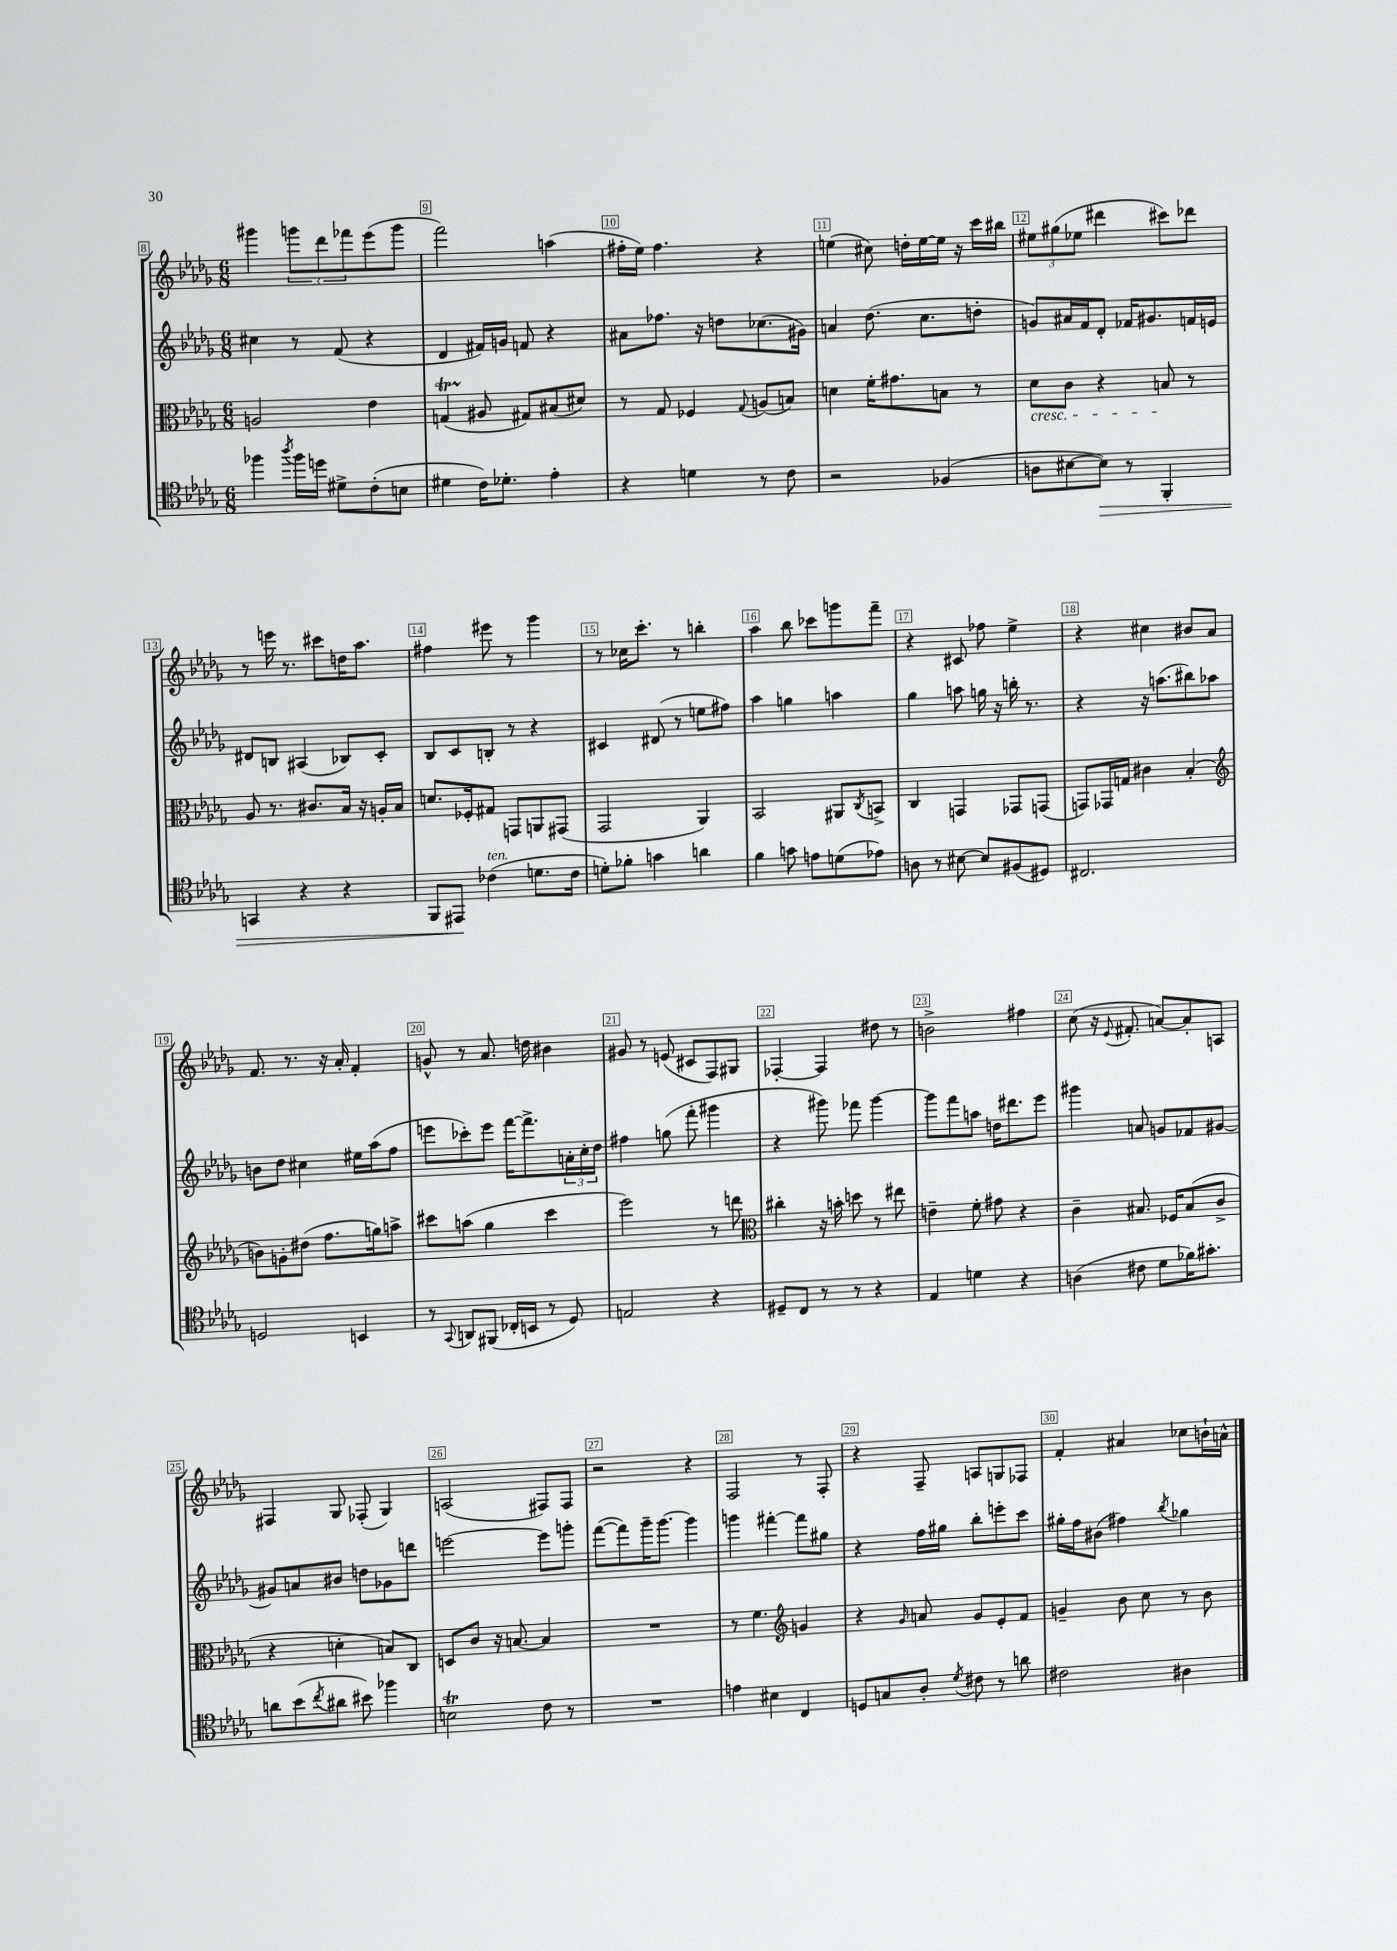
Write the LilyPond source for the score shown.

<<
\new StaffGroup <<
\new Staff = "s0" {
    \clef treble \key des \major \numericTimeSignature \time 6/8
    gis'''4 \tuplet 3/2 { g'''8 des'''8 fes'''8 } ees'''8( g'''8 |
    f'''2) a''4( |
    fis''16-. ees''16) fis''4. r4 |
    e''4( cis''8) d''16-. e''16~ e''16 r16 c'''16 bis''16 |
    \tuplet 3/2 { eis''8 gis''8( ees''8 } dis'''4 cis'''8) des'''8 |
    r8 e'''16 r8. cis'''8 d''16 aes''8. |
    fis''4 eis'''8 r8 ges'''4 |
    r8 ces''16 c'''8.-. r8 b''4-. |
    aes''4 bes''8 ces'''8 g'''8 f'''8-- |
    r4 cis'8 fes''8 ees''4-> |
    r4 cis''4 bis'8 aes'8 |
    f'8. r8. r16 aes'16-. f'4-. |
    g'8-^ r8 aes'8. d''16 bis'4 |
    gis'8 r8 e'8( cis'8 f8) gis8 |
    fes4~-. fes4 dis''8 r8 |
    b'2-> fis''4 |
    c''8( r16 \appoggiatura { ees'8 } fis'8.-. a'8~) a'8-. a8 |
    fis4 ges8 fes8-.( ges4) |
    a2( fis8) fis8 |
    r2 r4 |
    f2 r8 f8-. |
    r4 f8-- a8 g8 fes8 |
    f'4-. ais'4 ces''8 b'16-! a'16-^ \bar "|." |
}
\new Staff = "s1" {
    \clef treble \key des \major \numericTimeSignature \time 6/8
    cis''4 r8 f'8( r4 |
    des'4 fis'16) g'16 f'8 r4 |
    ais'8 fes''8. r16 d''8 ces''8.( gis'16) |
    a'4 des''8.( c''8. d''8-. |
    g'8) ais'16 f'16 des'8-. fes'16 gis'8. f'16 e'16 |
    dis'8 b8 ais4( bes8) c'8-. |
    bes8 c'8 b8-. r8 r4 |
    cis'4 dis'8( r8 e''8 fis''8) |
    aes''4 g''4 a''4 |
    ges''4 a''8 g''16 r16 b''16-. r8. |
    r4 r16 a''8.( bis''8) aes''8 |
    b'8 des''8 cis''4 eis''16 aes''16( f''8 |
    e'''8 ces'''8-.) e'''8 f'''16~ f'''8.-> \tuplet 3/2 { a'16-. c''16-. des''16 } |
    fis''4 g''8( f'''8-. gis'''4 |
    r4 gis'''8) fes'''8 gis'''4~ |
    gis'''8 f'''8 a''8 d''16 dis'''8. ees'''8 |
    gis'''4 a'8 g'8 fes'8 gis'8~ |
    gis'8 a'8 bis'8 d''8 ges'8 d'''8 |
    e'''2~ e'''8 g'''8-. |
    f'''8~( f'''8) ges'''16-- ges'''8.~ ges'''4 |
    g'''4 fis'''4~-. fis'''8 gis''8 |
    r4 f''16 gis''16 bes''8-. e'''8-. c'''8 |
    gis''16-. f''16 bis'8( fis''4) \acciaccatura { bes''8 } ges''4 \bar "|." |
}
\new Staff = "s2" {
    \clef alto \key des \major \numericTimeSignature \time 6/8
    a2 ees'4 |
    g4\startTrillSpan( ais8\stopTrillSpan gis8) bis8( dis'8) |
    r8 ges8 fes4 \appoggiatura { ges8 } a8( b8) |
    d'4 f'16-. gis'8. b8 r8 |
    des'8\cresc c'8 r4 b8\! r8 |
    aes8 r8. cis'8. bes16 r16 a16-. bes16 |
    d'8. fes16-. gis8 g,8 a,8 gis,8( |
    ges,2 aes,4) |
    bes,2 ais,8 \acciaccatura { c8 } b,8-> |
    c4 g,4 ges,8 g,8( |
    g,8) ges,16 g16 cis'4 bes4-.( |
    \clef treble b'8) g'8-. dis''8( f''8. g''16) a''8-> |
    cis'''8 a''8( ges''4 cis'''4 |
    ees'''2) r8 d'''8 |
    \clef alto cis''4-. r16 b'16-. d''8 r8 eis''8 |
    e'4-- f'8-. gis'8 r4 |
    c'4-- bis8. fes16 bis8( c'8-> |
    r4 d'4-. b8) c8 |
    d8 c'8 r16 b8.~ b4 |
    R2. |
    r8 f'4. \clef treble g'4 |
    r4 \grace { ges'16 } a'8 ges'8 ees'8-. f'8 |
    g'4-- bes'8 c''8 r8 bes'8 \bar "|." |
}
\new Staff = "s3" {
    \clef tenor \key des \major \numericTimeSignature \time 6/8
    fes''4 \acciaccatura { aes''8 } fes''16 d''16 dis'8-> c'8-.( b8 |
    dis'4 c'16) des'8.-. ees'4-. |
    r4 d'4 r8 c'8 |
    r2 fes4( |
    a8 bis8~ bis8\>) r8 f,4-. |
    g,4 r4 r4 |
    f,8 eis,8\! ces'4^\markup { \italic "ten." }( d'8. ces'16 |
    d'8-.) fes'8-. g'4 a'4 |
    f'4 g'8 e'8 d'8( ees'8) |
    a8 r8 bis8~ bis8 fis8( dis8) |
    cis2. |
    d2 b,4 |
    r8 \appoggiatura { ges,8 } a,8 fis,8( ces16-. b,16 r8 des8) |
    e2 r4 |
    dis8-- c8 r8 r8 r4 |
    ees4 d'4 r4 |
    a4( cis'8 des'8 fes'16) gis'8.-. |
    a'8 bes'8( \acciaccatura { c''8 } ais'8 bis'8) fes''4 |
    b2\trill c'8 r8 |
    R2. |
    e'4 bis4 c4 |
    d8 g8 aes8-. \acciaccatura { des'8 } cis'8 r8 a'8 |
    cis'2 ais4 \bar "|." |
}
>>
>>
\layout { \context { \Score currentBarNumber = #8 \override BarNumber.break-visibility = ##(#f #t #t) barNumberVisibility = #all-bar-numbers-visible \override BarNumber.stencil = #(make-stencil-boxer 0.1 0.3 ly:text-interface::print) } }
